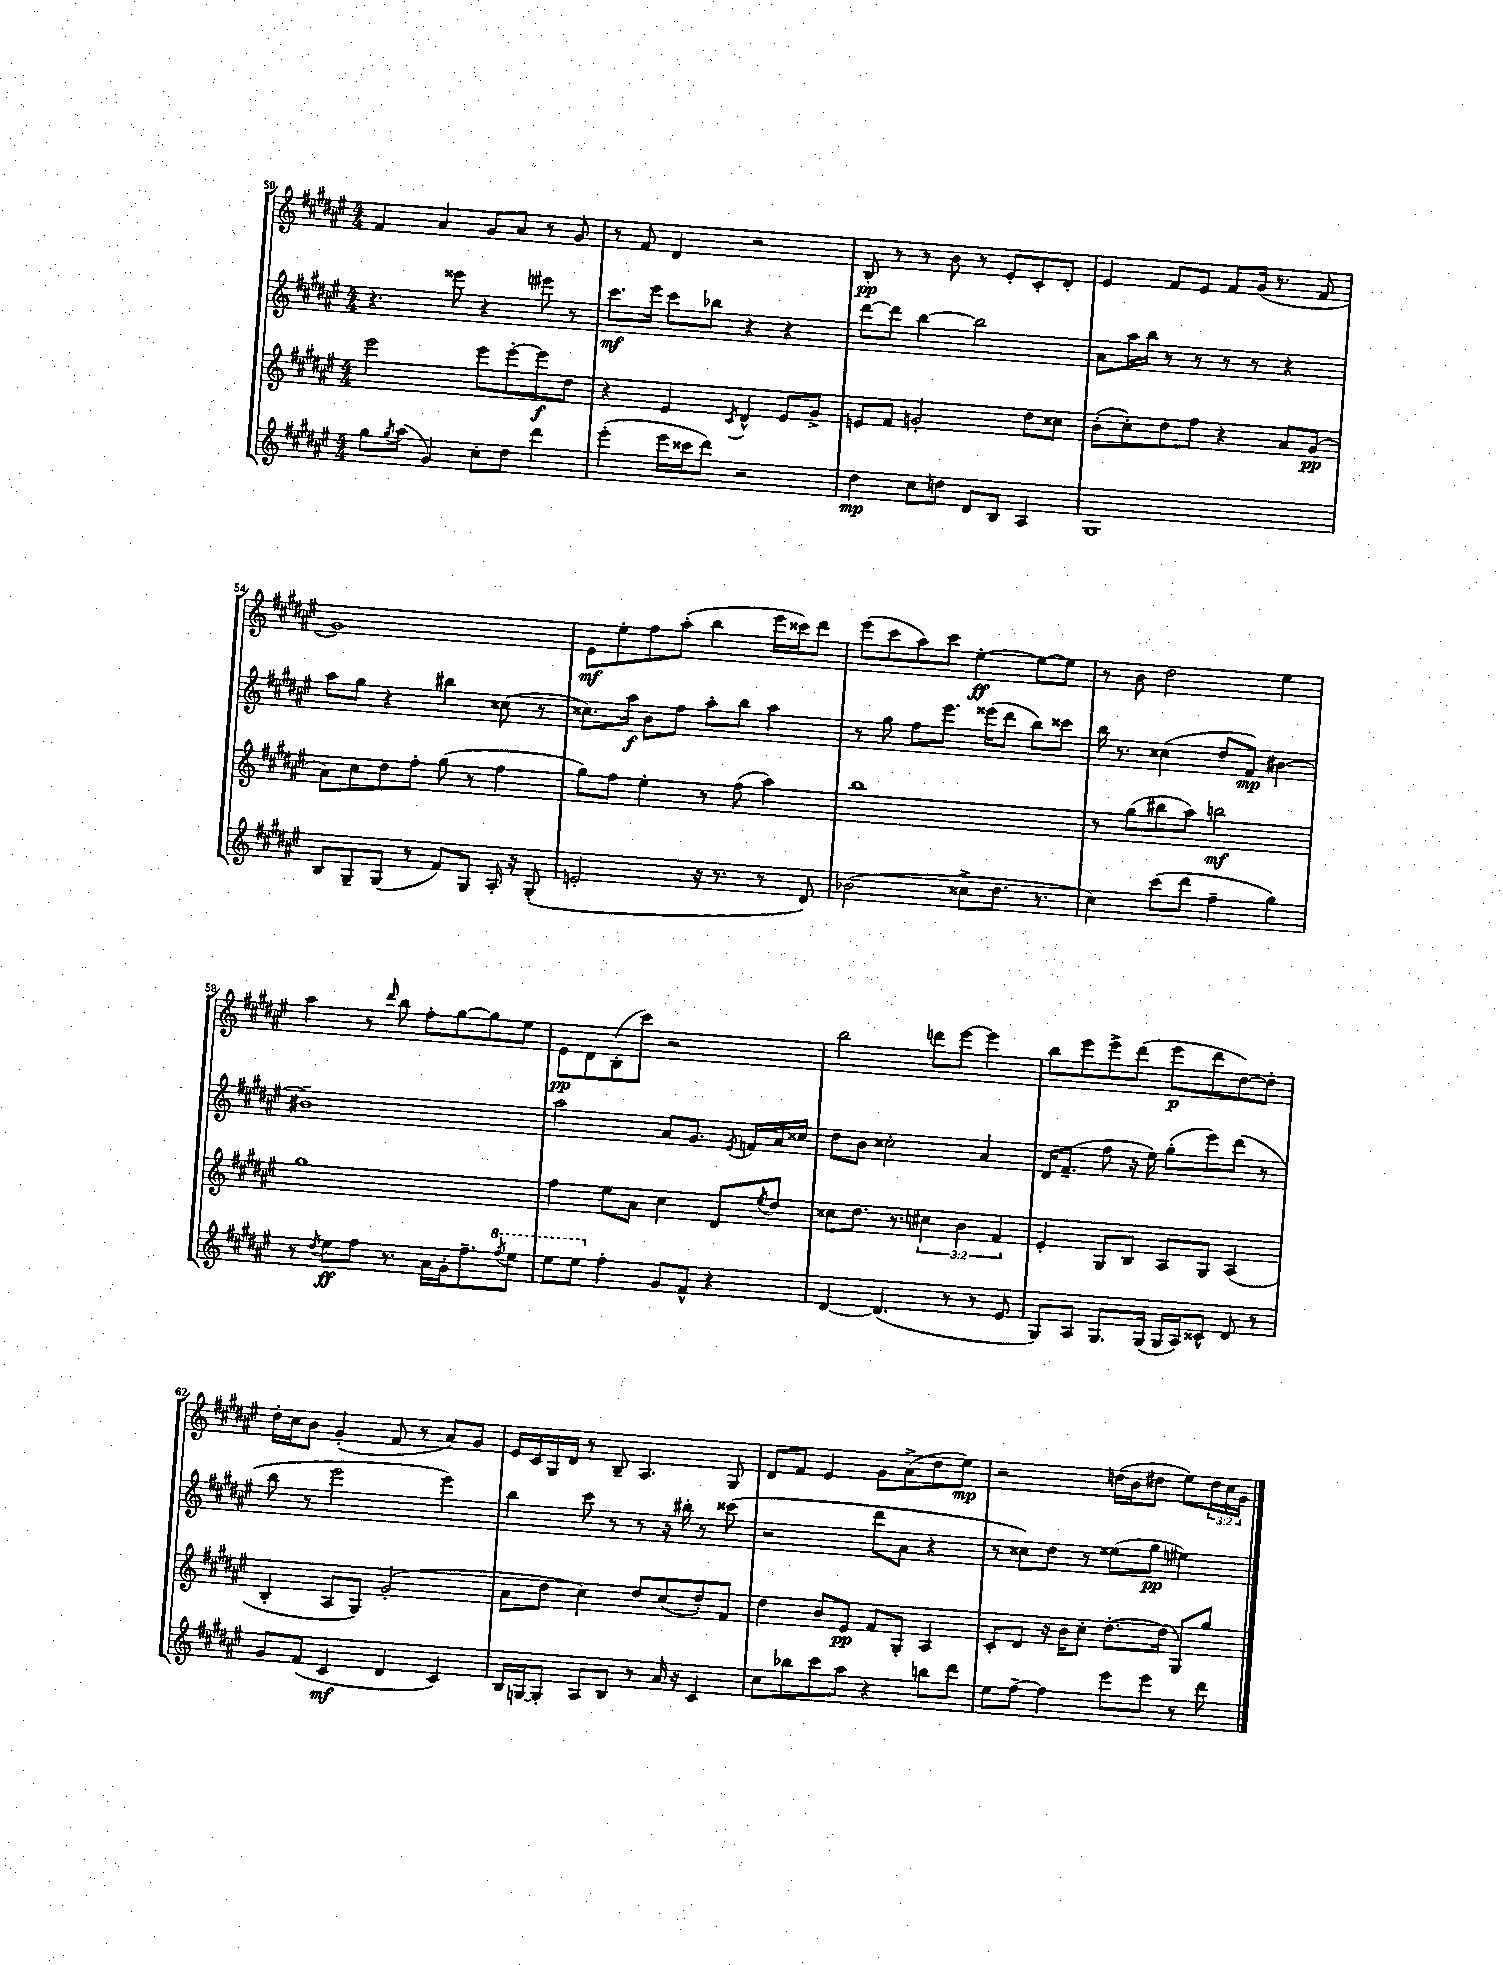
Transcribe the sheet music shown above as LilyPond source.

<<
\new StaffGroup <<
\new Staff = "s0" {
    \clef treble \key fis \major \numericTimeSignature \time 4/4 \override Staff.TupletNumber.text = #tuplet-number::calc-fraction-text
    fis'4 ais'4 gis'8 ais'8 r8 gis'8 |
    r8 fis'8 dis'4 r2 |
    b8-.\pp r8 r8 b'8 r8 eis'8-. cis'8-. dis'8-. |
    eis'4 fis'8 eis'8 fis'8 gis'16( r8. fis'8 |
    gis'1) |
    eis'8\mf eis''8-. fis''8 ais''8-.( b''4 eis'''16 cisis'''16) dis'''8 |
    eis'''8( cis'''8 ais''8) cis'''8 eis''4~-.\ff eis''8~ eis''8 |
    r8 b'8 dis''2 eis''4 |
    ais''4 r8 \grace { dis'''16 } b''8 fis''8-. gis''8~ gis''8 eis''8 |
    eis'8\pp dis'8 b8-.( cis'''8) r2 |
    b''2 d'''8 eis'''8~ eis'''4 |
    b''8 eis'''8 eis'''8-> dis'''8( eis'''8\p dis'''8 dis''8~) dis''8-. |
    dis''16-. cis''16 b'8 gis'4-.( fis'8 r8 ais'8) gis'8 |
    eis'16 cis'16 gis16 dis'16 r8 b8-- ais4. gis8 |
    dis'8 fis'8 eis'4 gis'8 ais'8->( dis''8 eis''8\mp) |
    r2 d''16( b'16 dis''8 eis''8) \tuplet 3/2 { dis''16 cis''16 gis'16 } \bar "|." |
}
\new Staff = "s1" {
    \clef treble \key fis \major \numericTimeSignature \time 4/4
    r4. eisis'''8 r4 eis'''8 r8 |
    cis'''8.\mf eis'''16 cis'''8 bes''8 r4 r4 |
    dis'''8~ dis'''8 b''4~ b''2 |
    ais'8 ais''16 b''16 r8 r8 r8 r8 r4 |
    ais''8 gis''8 r4 bis''4 cisis''8( r8 |
    cisis''8.) ais''16\f b'8 fis''8 ais''8-. b''8 ais''4 |
    r8 gis''8 fis''8 eis'''8. eisis'''16( dis'''8 b''8) cisis'''8 |
    b''16 r8. cisis''4( dis''8 fis'8\mp) bis'4~ |
    bis'1-- |
    ais''2 ais'8 gis'8. \acciaccatura { eis'8 } f'16 ais'16 cisis''16 |
    dis''8 b'8 cisis''2-. ais'4 |
    dis'16 fis'8.--( fis''8 r16 eis''16) gis''8-.( eis'''8) dis'''8( r8 |
    b''8 r8 eis'''2 eis'''4) |
    b''4 cis'''8 r8 r8 r16 bis''16-. r8 cisis'''8( |
    r2 dis'''8 ais'8 r4 |
    r8 cisis''8) dis''8 r8 eisis''8( gis''8\pp eis''4) \bar "|." |
}
\new Staff = "s2" {
    \clef treble \key fis \major \numericTimeSignature \time 4/4 \override Staff.TupletNumber.text = #tuplet-number::calc-fraction-text
    eis'''2 eis'''8 eis'''8~-. eis'''8\f dis''8 |
    r4 eis'4 \acciaccatura { cis'8 } dis'4-^ eis'8 gis'8-> |
    e'8 fis'8 g'2-. dis''8 cisis''8 |
    b'8-.( cis''8-.) dis''8 fis''8 r4 ais'8 gis'8\pp( |
    ais'8) cis''8 dis''8 fis''8-. gis''8( r8 fis''4 |
    gis''8) fis''8 eis''4-. r8 fis''8( ais''4) |
    b''1 |
    r8 gis''8( bis''8 ais''8) b''2\mf |
    gis''1 |
    fis''4 eis''8 ais'8 cis''4 dis'8 \acciaccatura { eis''8 } dis''8 |
    cisis''8 dis''8. r8. \tuplet 3/2 { cis''4 b'4 fis'4 } |
    eis'4-. gis8 b8 ais8 gis8 ais4( |
    b4-. ais8 gis8) gis'2-.( |
    ais'8 dis''8 cis''4) dis''8 cis''8( dis''8-.) fis'8 |
    dis''4 b'8 eis'8\pp fis'8 gis8-. ais4 |
    cis'8-. dis'8 r16 b'16 cis''8-. dis''8.~-. dis''16( gis8) gis''8 \bar "|." |
}
\new Staff = "s3" {
    \clef treble \key fis \major \numericTimeSignature \time 4/4
    gis''8 \acciaccatura { gis''8 } ais''8( gis'4) cis''8-. dis''8 dis'''4 |
    eis'''4-.( eis'''16 cisis'''16 dis'''8) r2 |
    dis''4\mp cis''8 d''8 dis'8 b8 ais4 |
    gis1 |
    b8 gis8-- gis8( r8 fis'8) gis8 ais16-. r16 gis8-.( |
    e'2-. r16 r8. r8 dis'8) |
    bes'2( cisis''8-> dis''8. r8. |
    cis''4) cis'''8( dis'''8 fis''4-- gis''4) |
    r8 \acciaccatura { dis''8 } eis''8\ff fis''8 r8. ais'16 gis'16-. fis''8.-- \ottava #1 \acciaccatura { fis'''8 } eis'''8 |
    eis'''8 eis'''8 \ottava #0 fis''4-. gis'8 fis'8-^ r4 |
    dis'4~ dis'4.( r8 r8 eis'8 |
    gis8) ais8 gis8. gis16( gis16 ais16) cisis'8-^ dis'8 r8 |
    gis'8 fis'8( cis'4\mf dis'4 cis'4) |
    b16 g16~ g8-. ais8 b8 r8 ais'16 r16 cis'4 |
    cis''8 bes''8 cis'''8 ais''8 r4 b''8 dis'''8 |
    eis''8 fis''8~-- fis''4 eis'''8 eis'''8 r8 dis'''8 \bar "|." |
}
>>
>>
\layout { \context { \Score currentBarNumber = #50 } }
